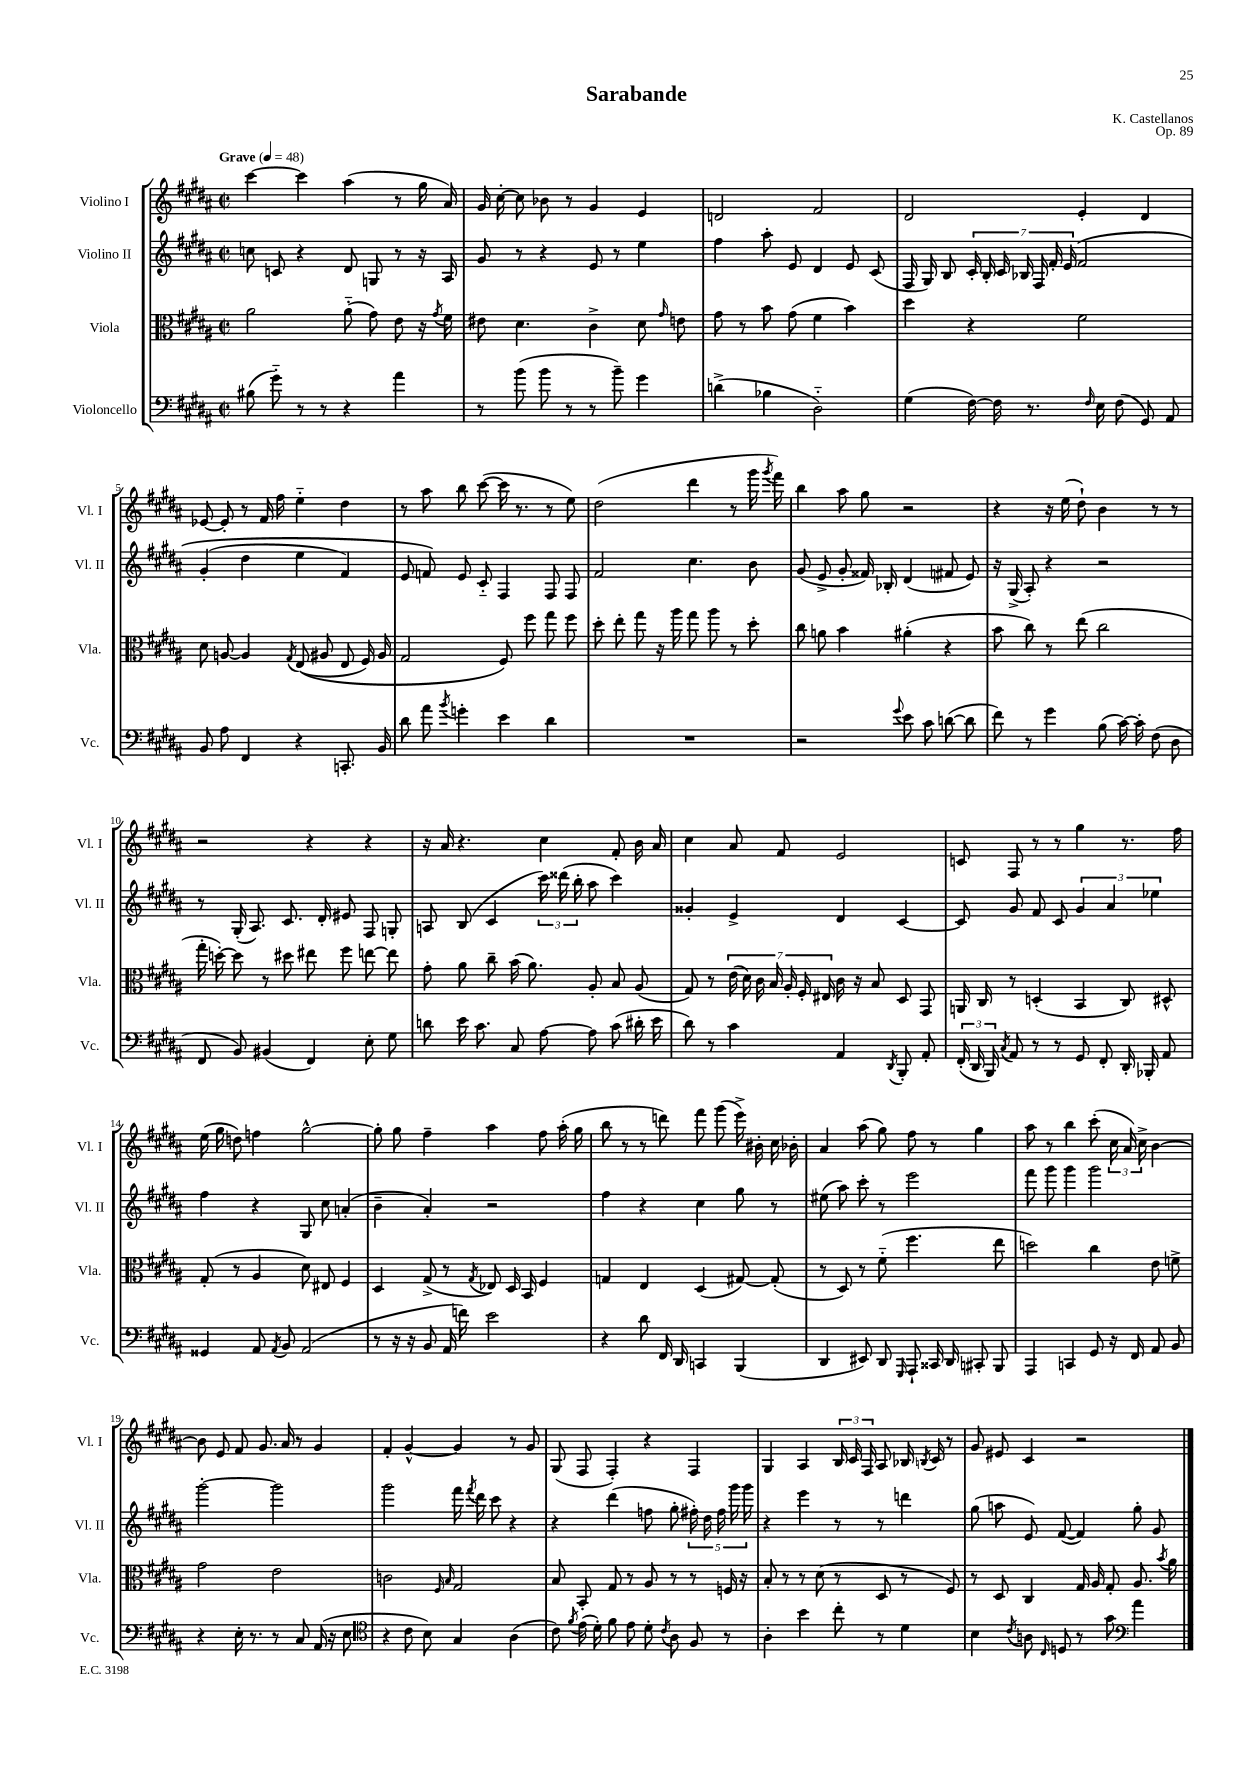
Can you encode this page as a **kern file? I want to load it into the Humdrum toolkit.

**kern	**kern	**kern	**kern
*staff4	*staff3	*staff2	*staff1
*clefF4	*clefC3	*clefG2	*clefG2
*k[f#c#g#d#a#]	*k[f#c#g#d#a#]	*k[f#c#g#d#a#]	*k[f#c#g#d#a#]
*M2/2	*M2/2	*M2/2	*M2/2
*met(c|)	*met(c|)	*met(c|)	*met(c|)
*MM48	*MM48	*MM48	*MM48
(8B#	2a#	8cc	[4ccc#
8g#'~)	.	8c	.
8r	.	4r	4ccc#]
8r	.	.	.
4r	(8a#'~	8d#	(4aa#
.	8g#)	8G	.
4a#	8e	8r	8r
.	16r	16r	16gg#
.	8qg#	.	.
.	16f#	16A#	16a#)
=	=	=	=
8r	8e#	8g#	16g#
.	.	.	[16cc#'
(8b	4.d#	8r	8cc#]
8b	.	4r	8b-
8r	.	.	8r
8r	4c#^	8e	4g#
8b~)	.	8r	.
4g#	8d#	4ee	4e
.	16qqg#	.	.
.	8e	.	.
=	=	=	=
(4d^	8g#	4ff#	2d
.	8r	.	.
4B-	8b	8aa#'	.
.	(8g#	8e	.
2D#'~)	4f#	4d#	2f#
.	4b)	8e	.
.	.	(8c#	.
=	=	=	=
(4G#	4dd#	16F#	2d#
.	.	16G#)	.
.	.	8B	.
[16F#)	4r	28c#'	.
.	.	28B'	.
16F#]	.	.	.
.	.	28c#	.
.	.	28B-	.
8.r	.	.	.
.	.	28F#	.
.	.	28f#'	.
.	.	&(28e	.
.	2f#	2f#	4e'
16qqF#	.	.	.
16E	.	.	.
(8F#	.	.	.
8GG#)	.	.	4d#
8AA#	.	.	.
=	=	=	=
8BB	8d#	(4g#'	[8e-
8A#	[8A	.	8e-']
4FF#	4A]	4dd#	8r
.	.	.	16f#
.	.	.	16ff#
.	8qG#	.	.
4r	&((8E	4ee	4ee'~
.	8A#	.	.
8.CC'	8E	4f#)	4dd#
.	16F#)	.	.
16BB	16A#	.	.
=	=	=	=
8d#	2G#	8e	8r
8a#	.	8f&)	8aa#
8qb	.	.	.
4g'	.	8e	8bb
.	.	8c#'~	([8ccc#
4e	8F#&)	4F#	16ccc#]
.	.	.	8.r
.	8ff#	.	.
4d#	8gg#	8F#	8r
.	8ff#	8F#	8ee)
=	=	=	=
1r	8dd#'	2f#	(2dd#
.	8ee'	.	.
.	8gg#	.	.
.	16r	.	.
.	16aa#	.	.
.	8gg#	4.cc#	4ddd#
.	8aa#	.	.
.	8r	.	8r
.	8dd#'	8b	16ggg#
.	.	.	8qggg#
.	.	.	16fff#)
=	=	=	=
2r	8cc#	(8g#	4bb
.	8a	8e^	.
.	4b	8g#'	8aa#
.	.	16f##)	8gg#
.	.	16B-'	.
8qqg#	.	.	.
8e	(4a#'	(4d#	2r
8c#	.	.	.
([8d	4r	8f#	.
8d]	.	8e)	.
=	=	=	=
8f#)	8b	16r	4r
.	.	(16G#^	.
8r	8cc#)	8A#')	.
4g#	8r	4r	16r
.	.	.	(16ee
.	(8ee	.	8dd#`)
(8B	2cc#	2r	4b
[16c#)	.	.	.
16c#']	.	.	.
(8F#	.	.	8r
8D#	.	.	8r
=	=	=	=
8FF#	16gg#'	8r	2r
.	[16dd')	.	.
8BB)	8dd]	(16G#'	.
.	.	8.A#)	.
(4BB#	8r	.	.
.	8dd#	8.c#	.
4FF#)	8ee#	.	4r
.	.	16d#'	.
.	8ff#	8e#	.
8E'	[8ee	8F#	4r
8G#	8ee]	8G'	.
=	=	=	=
8d	8g#'	8A	16r
.	.	.	16a#
16e	8a#	(8B	4.r
8.c#	.	.	.
.	8cc#~	4c#	.
8C#	(16b	.	.
.	8.a#)	.	.
[8A#	.	24ccc#)	4cc#
.	.	(24ddd##	.
.	.	24bb'	.
8A#]	8A#'	8aa#	.
(8c#	8B	4ccc#)	8f#'
16d#'	(8A#	.	16b
16e	.	.	16a#
=	=	=	=
8d#)	8G#)	4g##'	4cc#
8r	8r	.	.
4c#	(28e	4e^	8a#
.	28d#)	.	.
.	28c#	.	.
.	28B	.	.
.	.	.	8f#
.	28A#'	.	.
.	28F#'	.	.
.	28E#	.	.
4AA#	16c#	4d#	2e
.	16r	.	.
.	8B	.	.
8qDD#	.	.	.
8BBB'	8D#	[4c#	.
8AA#'	8GG#	.	.
=	=	=	=
(24FF#'	16AA	8c#]	8c
24DD#	.	.	.
.	16C#	.	.
24BBB)	.	.	.
8qC#	.	.	.
8AA#	8r	8g#	8F#
8r	(4D'	8f#	8r
8r	.	8c#	8r
8GG#	4BB	6g#	4gg#
8FF#'	.	.	.
.	.	6a#	.
16DD#'	8C#)	.	8.r
16BBB-'	.	.	.
.	.	6ee-	.
8AA#	8D#^^	.	.
.	.	.	16ff#
=	=	=	=
4GG##	(8G#'	4ff#	(16ee
.	.	.	16gg#
.	8r	.	8dd)
8AA#	4A#	4r	4ff
8qAA#	.	.	.
8BB	.	.	.
(2AA#	8d#)	8G#	[2gg#^^
.	8E#	8cc#	.
.	4F#	(4a'	.
=	=	=	=
8r	4D#	4b~	8gg#']
16r	.	.	8gg#
16r	.	.	.
8BB	(8G#^	4a#')	4ff#~
16AA#	8r	.	.
16f)	.	.	.
.	8qG#	.	.
2e	8E-)	2r	4aa#
.	16D#	.	.
.	16BB	.	.
.	4F#	.	8ff#
.	.	.	(16aa#'
.	.	.	16gg#
=	=	=	=
4r	4G	4ff#	8bb
.	.	.	8r
8d#	4E	4r	8r
16FF#	.	.	8ddd)
16DD#	.	.	.
4CC	(4D#	4cc#	8fff#
.	.	.	(8ggg#
(4BBB	[8G#)	8gg#	16eee^)
.	.	.	16b#'
.	(8G#']	8r	16cc#
.	.	.	16b-'
=	=	=	=
4DD#	8r	(8ee#	4a#
.	8D#)	8aa#)	.
8EE#)	8r	8ccc#'	(8aa#
8DD#	(8f#'~	8r	8gg#)
16qqGGG#	.	.	.
8AAA#`	4.ff#	2eee	8ff#
16CC##	.	.	8r
16DD#	.	.	.
8CC#'	.	.	4gg#
8BBB	8ee	.	.
=	=	=	=
4AAA#	2dd)	8fff#	8aa#
.	.	8ggg#	8r
4CC	.	4ggg#	4bb
8GG#	4cc#	2ggg#	(8ccc#'
16r	.	.	24cc#
.	.	.	24a#)
16FF#	.	.	.
.	.	.	24cc#^
8AA#	8e	.	[4b
8BB	8f^	.	.
=	=	=	=
4r	2g#	[2ggg#'	8b]
.	.	.	8e
16E'	.	.	8f#
8.r	.	.	.
.	.	.	8.g#
8r	2e	2ggg#]	.
.	.	.	16a#
8C#	.	.	8r
(16AA#	.	.	4g#
16r	.	.	.
8E	.	.	.
=	=	=	=
*clefC4	*	*	*
4r	2c	2ggg#	4f#'
8c#	.	.	[4g#^^
8B)	.	.	.
.	16qqF#	.	.
.	16qqB	.	.
4G#	2G#	16fff#	4g#]
.	.	8qfff#	.
.	.	16ddd#	.
.	.	8ccc#	.
(4A#	.	4r	8r
.	.	.	8g#
=	=	=	=
8c#)	8B	4r	(8G#
8qf#	.	.	.
(16e	8BB'	.	8F#
16d#')	.	.	.
8f#	8G#	(4ddd#	4F#')
8e	8r	.	.
8d#'	8A#	8ff	4r
8qc#	.	.	.
8A#	8r	8gg#'	.
8F#	8r	20ff#')	4F#
.	.	20dd#	.
.	.	20ff#	.
8r	16F	.	.
.	.	20ggg#	.
.	16r	.	.
.	.	20ggg#	.
=	=	=	=
4A#'	8B'	4r	4G#
.	8r	.	.
4b	8r	4eee	4A#
.	(8d#	.	.
8cc#'	8r	8r	24B
.	.	.	24c#
.	.	.	24F#
8r	8D#	8r	8A#
4d#	8r	4ddd	16B-
.	.	.	8qB
.	.	.	16c#
.	8F#)	.	8r
=	=	=	=
4B	8r	(8gg#	8g#
.	8D#	8aa	8e#
8qc#	.	.	.
8A	4C#	8e)	4c#
16qqC#	.	.	.
8D	.	([8f#	.
8r	16G#	4f#])	2r
.	16A#	.	.
8g#	8G#'	.	.
*clefF4	*	*	*
4a#	8.A#	8gg#'	.
.	.	8g#	.
.	8qb	.	.
.	16a#	.	.
==	==	==	==
*-	*-	*-	*-
